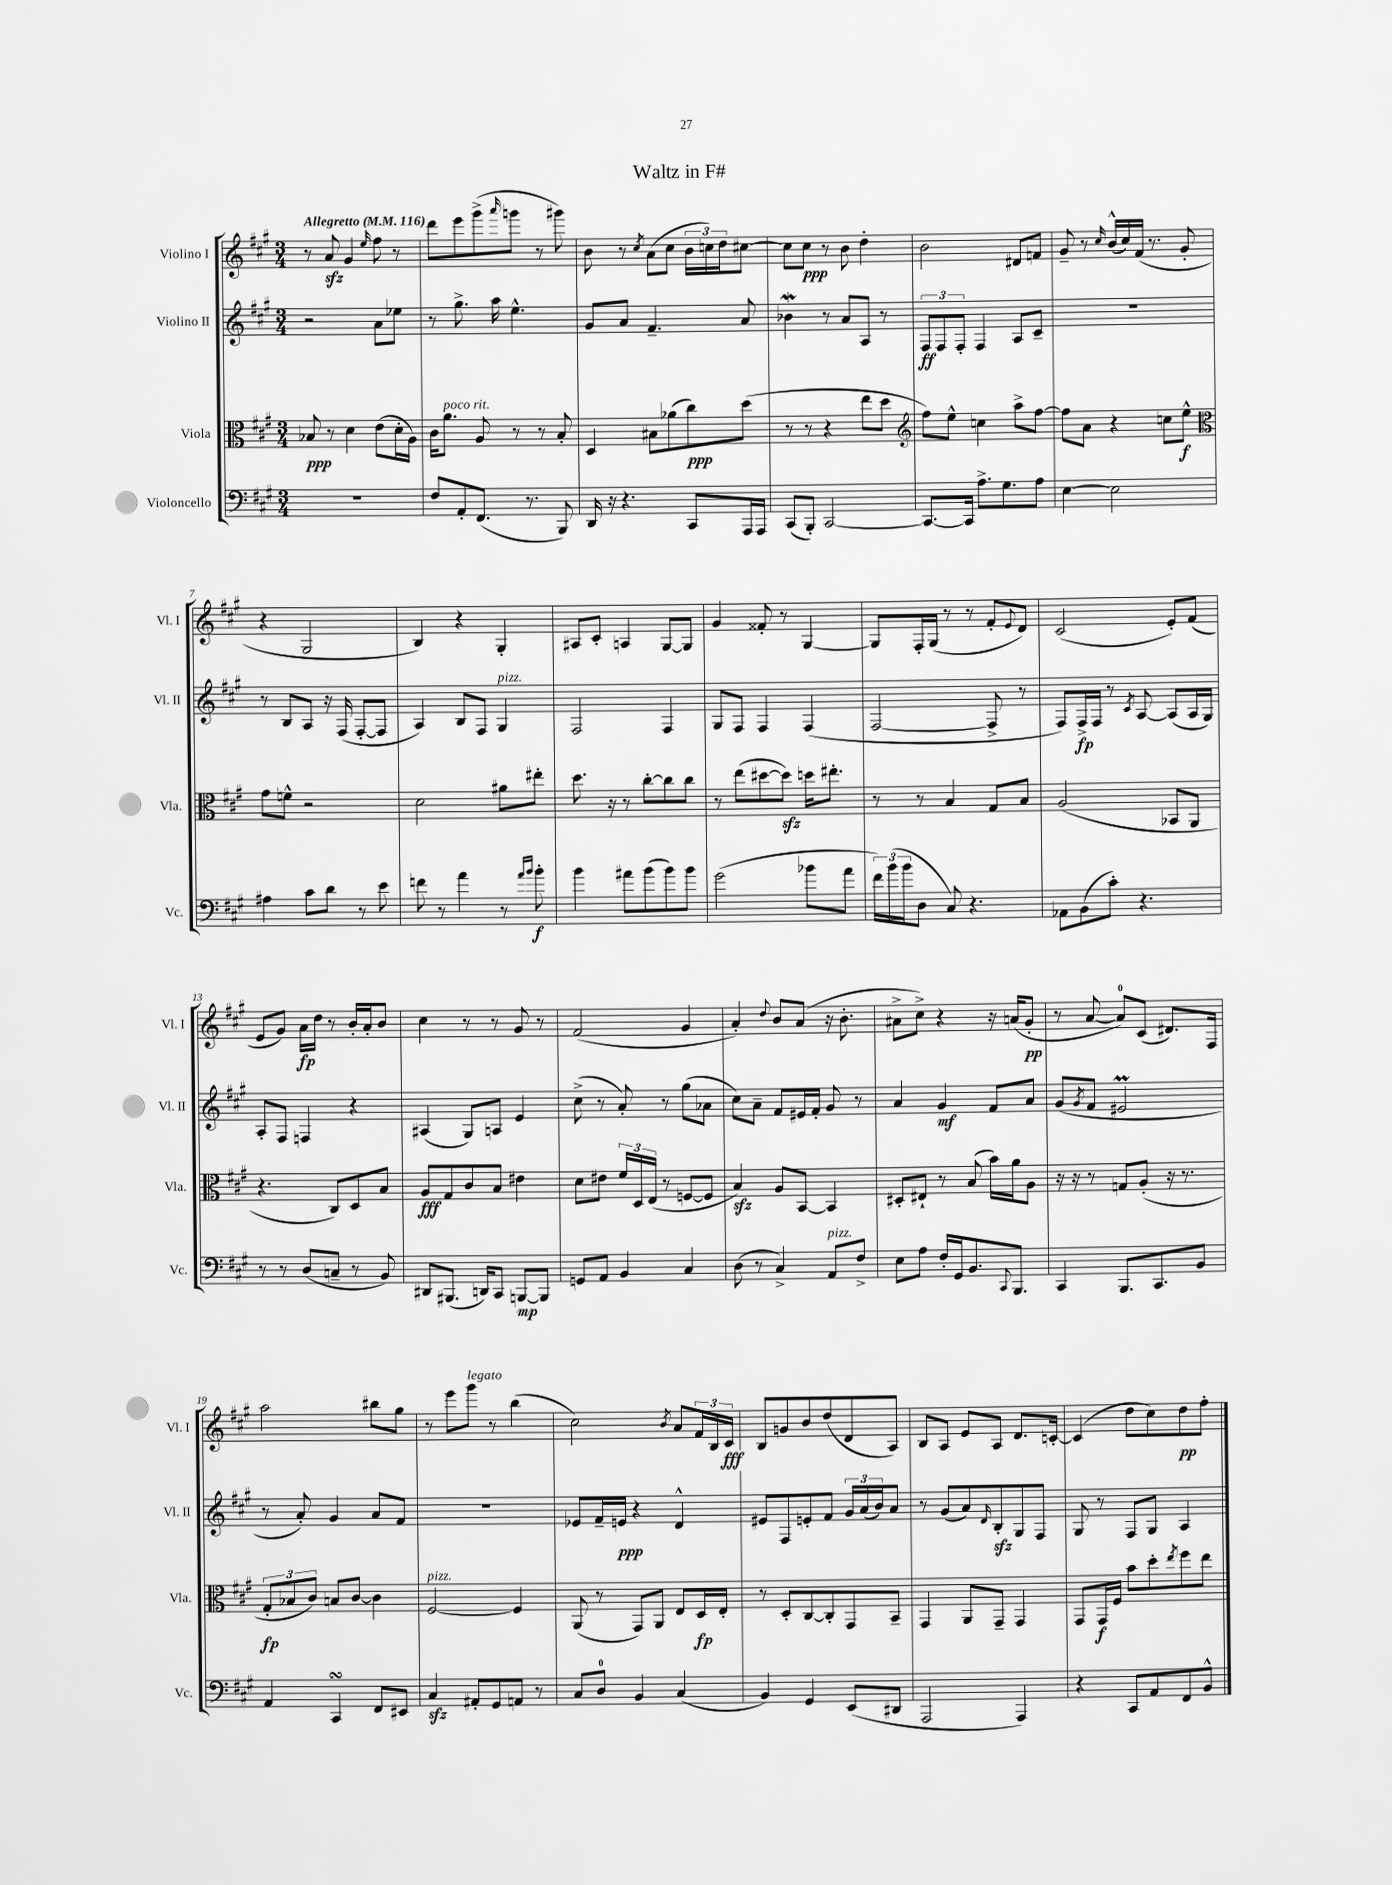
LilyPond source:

\header { title = "Waltz in F#" }
<<
\new StaffGroup <<
\new Staff = "s0" \with { instrumentName = "Violino I" shortInstrumentName = "Vl. I" } {
    \clef treble \key a \major \numericTimeSignature \time 3/4 \tempo "Allegretto" 4 = 116
    r8 a'8\sfz gis'4 \grace { e''16 } fis''8 r8 |
    d'''8 e'''8 gis'''8->( \grace { a'''16 } g'''8 r8 gis'''8) |
    b'8 r8 \acciaccatura { cis''8 } a'8( cis''8 \tuplet 3/2 { b'16 c''16) d''16 } cis''8~ |
    cis''8 cis''8\ppp r8 b'8 d''4-. |
    b'2 dis'8 f'8 |
    gis'8-- r8 \grace { cis''16 } b'16-^( cis''16) fis'16( r8. gis'8-. |
    r4 gis2 |
    b4) r4 gis4-. |
    ais8 cis'8-. a4 gis8~ gis8 |
    gis'4 fisis'8-. r8 gis4~ |
    gis8 fis16-. gis16( r8 r8 fis'8-. \appoggiatura { e'8 } d'8) |
    cis'2( e'8-.) fis'8( |
    e'8 gis'8) a'16\fp d''16 r8 b'16-. a'16-. b'8 |
    cis''4 r8 r8 gis'8 r8 |
    fis'2( gis'4 |
    a'4-.) \appoggiatura { d''8 } b'8 a'8( r16 b'8.-. |
    ais'8-> cis''8->) r4 r16 a'16( gis'8-.\pp |
    r8 a'8~ a'8-0) cis'8( dis'8.) fis16 |
    a''2 bis''8 gis''8 |
    r8 e'''8 gis'''8^\markup { \italic "legato" } r8 b''4( |
    cis''2) \acciaccatura { b'8 } a'8 \tuplet 3/2 { fis'16 b16 cis'16\fff } |
    b8 g'8 b'8 d''8( d'8 a8) |
    b8 a8 e'8 a8 d'8. c'16~-. |
    c'4( d''8 cis''8) d''8\pp fis''8-. \bar "|." |
}
\new Staff = "s1" \with { instrumentName = "Violino II" shortInstrumentName = "Vl. II" } {
    \clef treble \key a \major \numericTimeSignature \time 3/4
    r2 a'8 ees''8 |
    r8 gis''8.-> a''16 e''4.-^ |
    gis'8 a'8 fis'4.-- a'8 |
    bes'4\mordent r8 a'8 a8 r8 |
    \tuplet 3/2 { fis8\ff fis8 fis8-. } fis4 a8 cis'8-- |
    R2. |
    r8 b8 a8 r16 fis16( fis8~-. fis8 |
    a4) b8 fis8 gis4^\markup { \italic "pizz." } |
    fis2 fis4 |
    gis8 fis8 fis4 fis4( |
    fis2~ fis8-> r8 |
    fis8) fis16->\fp fis16 r8 \acciaccatura { cis'8 } a8~ a8( a16 gis16) |
    a8-. fis8 f4 r4 |
    ais4( gis8) a8 e'4 |
    cis''8->( r8 a'8-.) r8 gis''8( aes'8 |
    cis''8) a'8-- fis'8 eis'16 fis'16-. gis'8 r8 |
    a'4 gis'4\mf fis'8 a'8 |
    gis'8( \acciaccatura { gis'8 } fis'8 eis'2\prall |
    r8 a'8-.) gis'4 a'8 fis'8 |
    R2. |
    ees'8 fis'16-- e'16\ppp r4 d'4-^ |
    eis'8 fis8 e'8-. fis'8 \tuplet 3/2 { gis'16 a'16( b'16) } a'8 |
    r8 gis'8( a'8) \grace { d'16 } b8-.\sfz gis8 fis8 |
    gis8 r8 fis8 gis8 a4 \bar "|." |
}
\new Staff = "s2" \with { instrumentName = "Viola" shortInstrumentName = "Vla." } {
    \clef alto \key a \major \numericTimeSignature \time 3/4
    bes8\ppp r8 d'4 e'8( d'16-. a16) |
    cis'16 a'8.^\markup { \italic "poco rit." } a8 r8 r8 b8-. |
    d4 bis8 aes'8( cis''8\ppp) d''8( |
    r8 r8 r4 e''8 d''8 |
    \clef treble fis''8) e''8-^ c''4 a''8-> fis''8~ |
    fis''8 a'8 r4 c''8 e''8-^\f |
    \clef alto gis'8 f'8-^ r2 |
    d'2 ais'8 eis''8-. |
    d''8. r16 r8 cis''8~-. cis''8 cis''8 |
    r8 e''8( dis''8~ dis''8\sfz) d''16 eis''8.-. |
    r8 r8 b4 gis8 b8 |
    a2( bes,8 a,8 |
    r4. cis8) d8 b8 |
    a8\fff gis8 cis'8 b8 eis'4 |
    d'8 eis'8 \tuplet 3/2 { fis'16 d16 e16( } r8 f8~ f8 |
    b4\sfz) a8 b,8~ b,4 |
    dis8-. eis8-! r8 b8( b'16) a'16 a8 |
    r16 r16 r8 g8 a8-.( r16 r8. |
    \tuplet 3/2 { gis8-.\fp bes8 cis'8) } b8 cis'8~ cis'4 |
    fis2~^\markup { \italic "pizz." } fis4 |
    a,8( r8 gis,8) a,8 e8 d16\fp e16-. |
    r8 d8-. cis8~ cis8-. gis,8 b,8-- |
    gis,4 a,8 gis,8-- gis,4 |
    gis,8 gis,16\f fis16 b'8 d''8-. \acciaccatura { e''8 } fis''8 e''8 \bar "|." |
}
\new Staff = "s3" \with { instrumentName = "Violoncello" shortInstrumentName = "Vc." } {
    \clef bass \key a \major \numericTimeSignature \time 3/4
    R2. |
    fis8 a,8-. fis,8.( r8. b,,8) |
    d,16 r16 r4. cis,8 a,,16 a,,16 |
    cis,8( b,,8-.) cis,2~ |
    cis,8.~ cis,16 a8.-> gis8. a8 |
    e4~ e2 |
    ais4 cis'8 d'8 r8 e'8 |
    f'8 r8 a'4 r8 \grace { a'16 b'16 } b'8-.\f |
    b'4 ais'8 b'8( b'8) b'8 |
    gis'2( bes'8 a'8 |
    \tuplet 3/2 { fis'16) b'16( b'16 } d8 cis8) r4. |
    aes,8 b,8( cis'8-.) r4. |
    r8 r8 d8( c8-- r8 b,8) |
    dis,8 bis,,8.( d,16) cis,8 b,,8~\mp b,,8 |
    g,8 a,8 b,4 cis4 |
    d8( r8 cis4->) a,8^\markup { \italic "pizz." } fis8-> |
    e8 a8 fis16-. gis,16 b,8. \appoggiatura { cis,8 } b,,8. |
    cis,4 b,,8. cis,8. b,8 |
    a,4 cis,4\turn fis,8 eis,8 |
    cis4\sfz ais,8-. gis,8 a,8 r8 |
    cis8 d8-0 b,4 cis4( |
    b,4) gis,4 e,8( dis,8 |
    a,,2 a,,4) |
    r4 cis,8 a,8 fis,8 b,8-^ \bar "|." |
}
>>
>>
